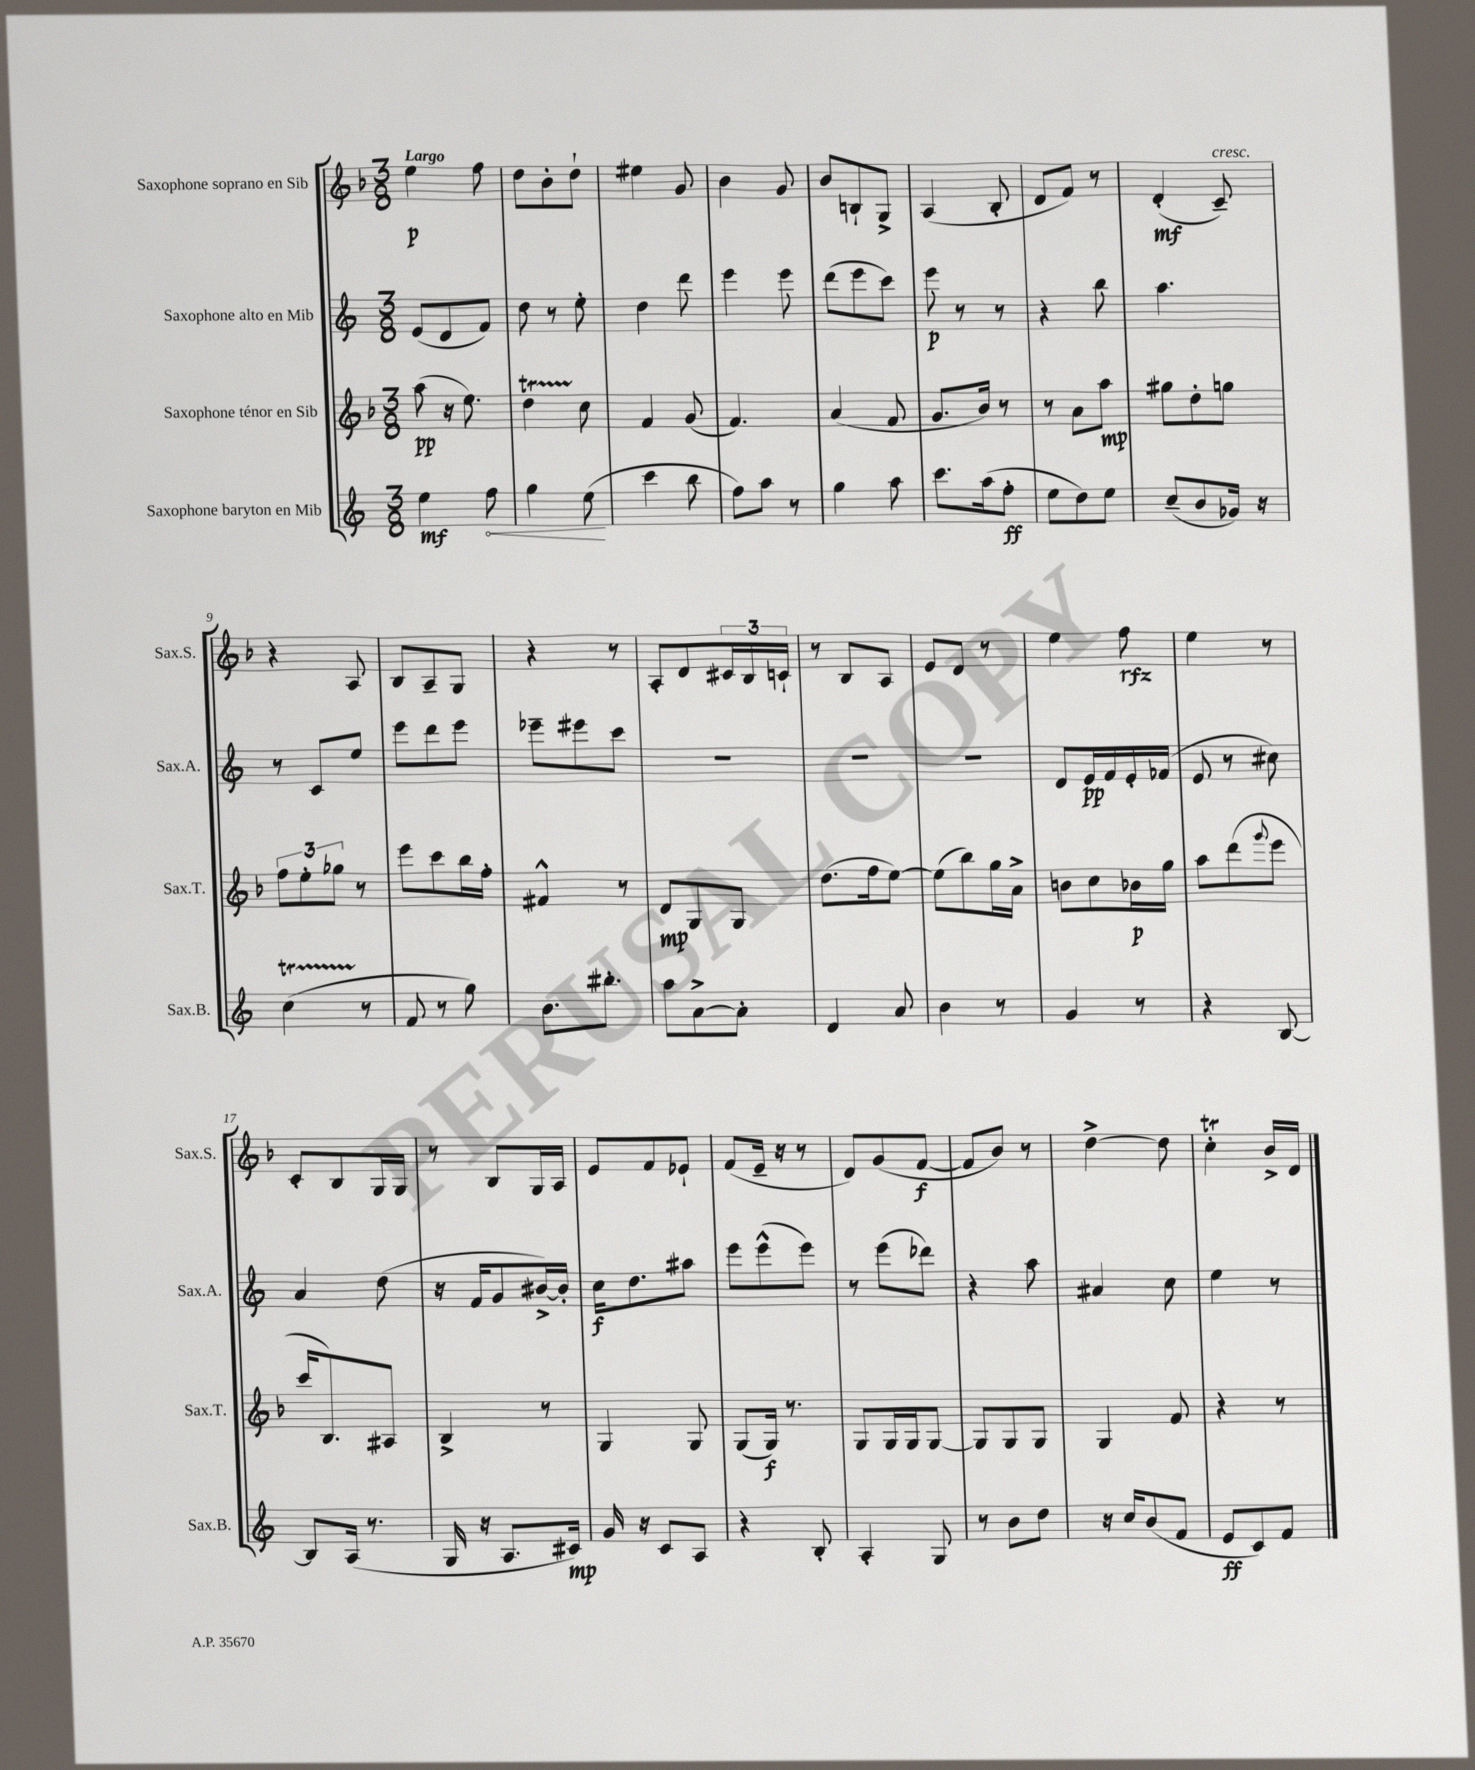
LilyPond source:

<<
\new StaffGroup <<
\new Staff = "s0" \with { instrumentName = "Saxophone soprano en Sib" shortInstrumentName = "Sax.S." } {
    \clef treble \key f \major \numericTimeSignature \time 3/8 \tempo "Largo"
    e''4\p f''8 |
    d''8 bes'8-. d''8-! |
    eis''4 g'8 |
    bes'4 g'8 |
    bes'8 b8-! g8-> |
    a4( bes8-. |
    d'8 f'8) r8 |
    d'4-.\mf( c'8--^\markup { \italic "cresc." }) |
    r4 a8 |
    bes8 a8-- g8 |
    r4 r8 |
    a8-. d'8 \tuplet 3/2 { cis'16 bes16 c'16-! } |
    r8 bes8 a8 |
    e'8 d'8 r8 |
    e''4 f''8\rfz |
    e''4 r8 |
    c'8-. bes8 g16 g16 |
    r8 bes8 g16 a16 |
    e'8 f'8 ees'8-! |
    f'8( e'16-- r16 r8 |
    d'8) g'8( f'8~\f |
    f'8 bes'8) r8 |
    d''4~-> d''8 |
    c''4-.\trill bes'16-> d'16 \bar "|." |
}
\new Staff = "s1" \with { instrumentName = "Saxophone alto en Mib" shortInstrumentName = "Sax.A." } {
    \clef treble \key c \major \numericTimeSignature \time 3/8
    e'8( d'8 f'8) |
    d''8 r8 e''8-. |
    d''4 d'''8 |
    e'''4 e'''8 |
    d'''8( e'''8 c'''8) |
    e'''8\p r8 r8 |
    r4 b''8 |
    a''4. |
    r8 c'8 e''8 |
    e'''8 d'''8 e'''8 |
    ees'''8-- eis'''8 c'''8 |
    R4. |
    R4. |
    R4. |
    d'8 e'16\pp f'16 e'16-. fes'16( |
    e'8 r8 cis''8) |
    a'4 d''8( |
    r16 f'16 g'8 bis'16~->) bis'16-. |
    c''16\f d''8. ais''8 |
    e'''8 e'''8-^( e'''8) |
    r8 e'''8( des'''8) |
    r4 a''8 |
    ais'4 c''8 |
    e''4 r8 \bar "|." |
}
\new Staff = "s2" \with { instrumentName = "Saxophone ténor en Sib" shortInstrumentName = "Sax.T." } {
    \clef treble \key f \major \numericTimeSignature \time 3/8
    a''8\pp( r16 e''8.) |
    d''4\startTrillSpan c''8\stopTrillSpan |
    f'4 g'8( |
    f'4.) |
    a'4( f'8 |
    g'8. bes'16) r8 |
    r8 a'8 a''8\mp |
    gis''8 d''8-. g''8 |
    \tuplet 3/2 { f''8 e''8-. ges''8 } r8 |
    e'''8 c'''8 bes''16 f''16-. |
    fis'4-^ r8 |
    d'8\mp g8 g8 |
    d''8.( f''16 e''8~) |
    e''8( bes''8) g''16 a'16-> |
    b'8 c''8 bes'16\p g''16 |
    a''8 d'''8( \appoggiatura { g'''8 } e'''8 |
    c'''16 bes8.) ais8 |
    bes4-> r8 |
    g4 g8 |
    g8( g16\f) r8. |
    g8 g16 g16 g8~ |
    g8 g8 g8 |
    g4 f'8 |
    r4 r8 \bar "|." |
}
\new Staff = "s3" \with { instrumentName = "Saxophone baryton en Mib" shortInstrumentName = "Sax.B." } {
    \clef treble \key c \major \numericTimeSignature \time 3/8
    e''4\mf \once \override Hairpin.circled-tip = ##t f''8\< |
    g''4 e''8\!( |
    c'''4 b''8 |
    f''8) a''8 r8 |
    g''4 a''8 |
    c'''8. a''16( f''8-.\ff |
    e''8 d''8) e''8 |
    c''8--( b'8 ges'16) r16 |
    c''4\startTrillSpan( r8\stopTrillSpan |
    f'8 r8 g''8) |
    b'8. bis''8.-. |
    a''8 a'8~-> a'8-. |
    d'4 a'8 |
    b'4 r8 |
    g'4 r8 |
    r4 b8~ |
    b8 a16( r8. |
    g16 r16 a8. cis'16\mp) |
    g'16 r16 c'8 a8 |
    r4 b8-. |
    a4-. g8 |
    r8 b'8 d''8 |
    r16 c''16 b'8( f'8 |
    e'8\ff c'8) f'8 \bar "|." |
}
>>
>>
